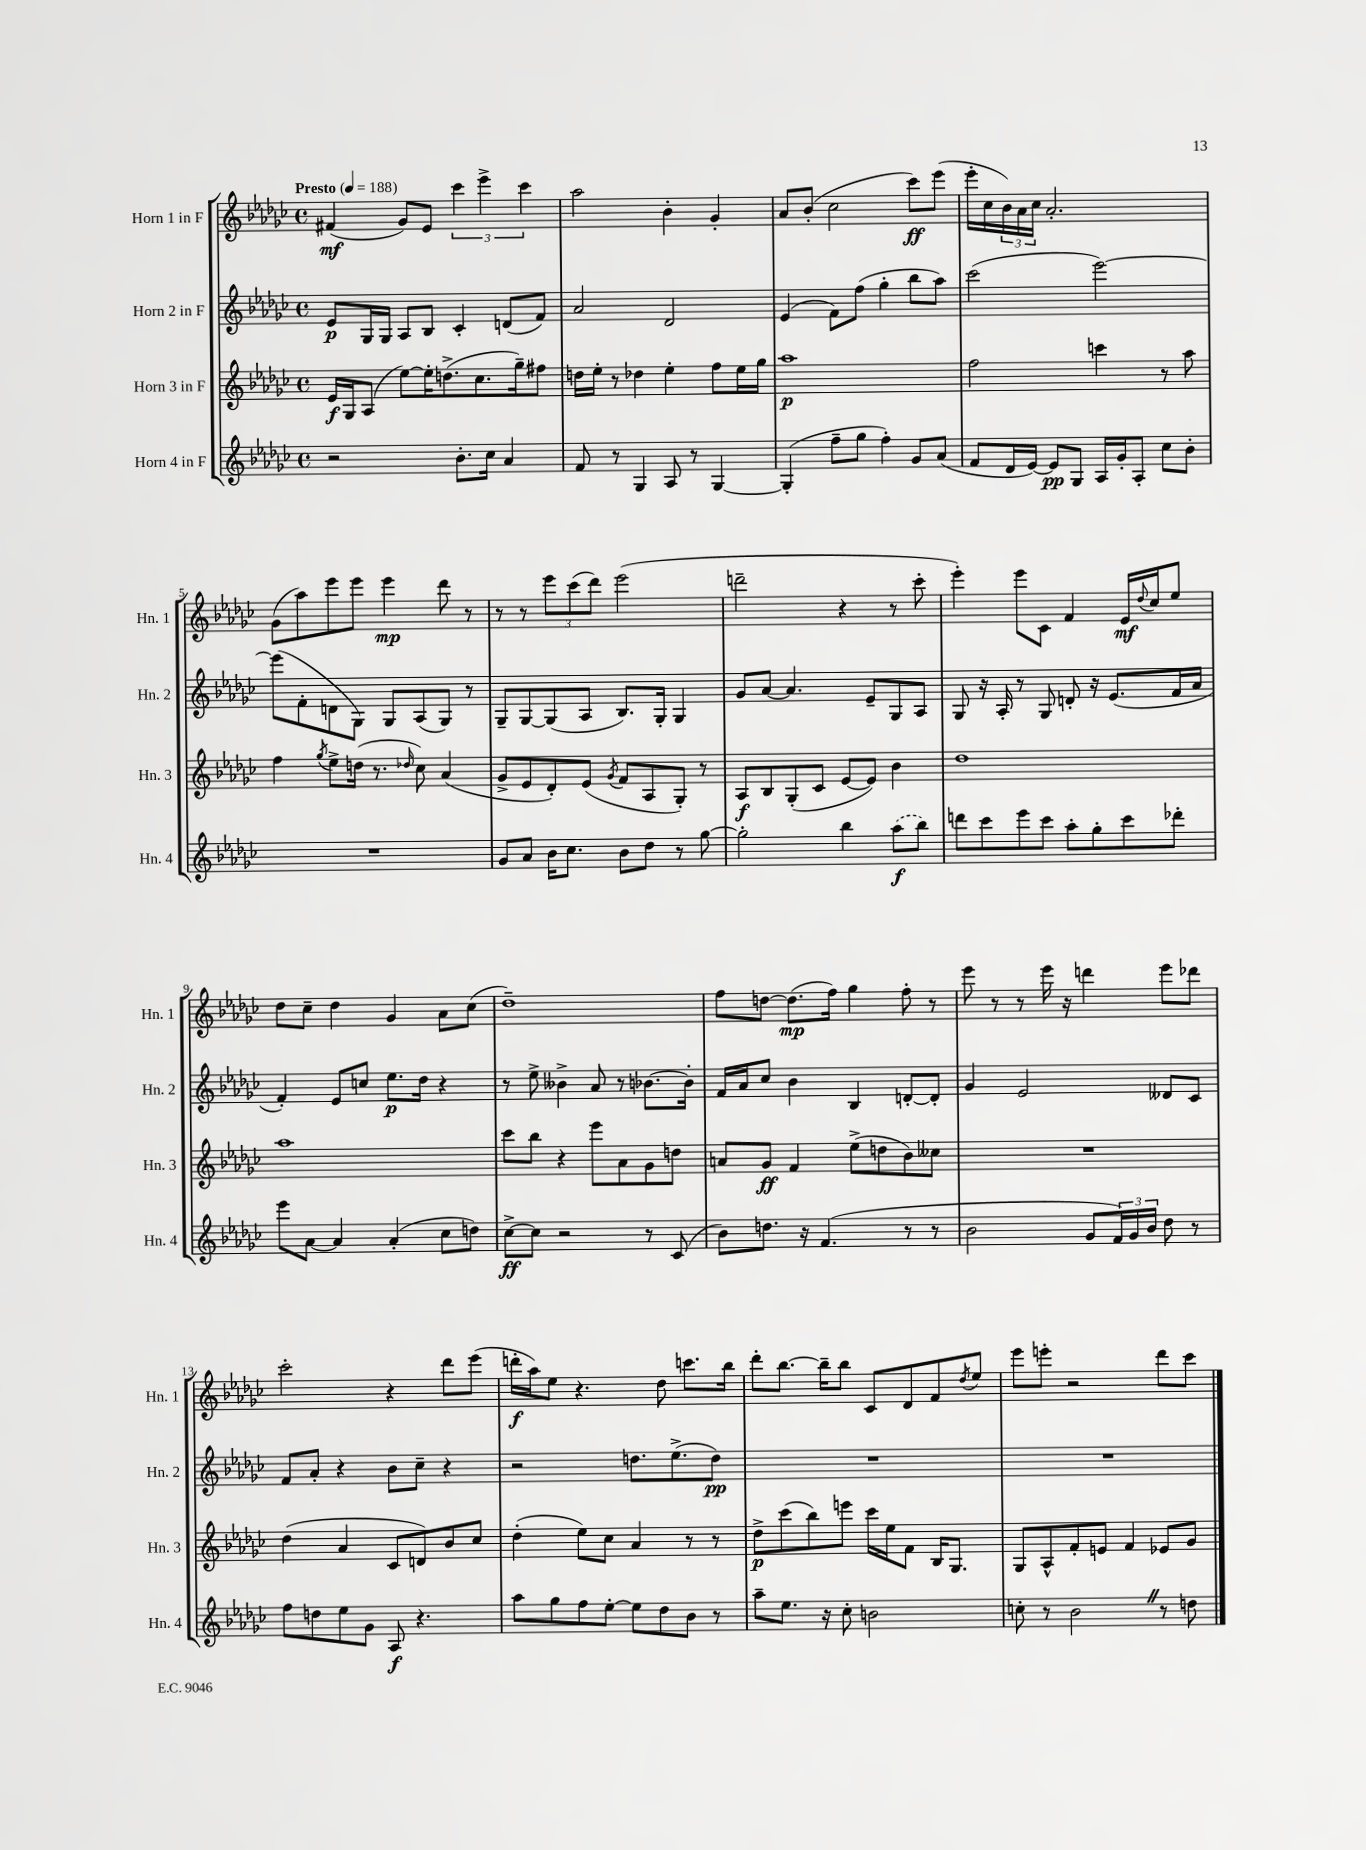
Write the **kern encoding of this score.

**kern	**kern	**kern	**kern
*staff4	*staff3	*staff2	*staff1
*clefG2	*clefG2	*clefG2	*clefG2
*k[b-e-a-d-g-c-]	*k[b-e-a-d-g-c-]	*k[b-e-a-d-g-c-]	*k[b-e-a-d-g-c-]
*M4/4	*M4/4	*M4/4	*M4/4
*met(c)	*met(c)	*met(c)	*met(c)
*MM188	*MM188	*MM188	*MM188
2r	16e-	8e-	(4f#
.	16G-	.	.
.	(8A-	16G-	.
.	.	16G-	.
.	[8ee-)	8A-	8g-)
.	16ee-']	8B-	8e-
.	(8.dd^	.	.
8.b-'	.	4c-'	6ccc-
.	8.cc-	.	.
.	.	.	6eee-^
16cc-	.	.	.
4a-	.	(8d	.
.	16gg-~)	.	.
.	.	.	6ccc-
.	8ff#	8f)	.
=	=	=	=
8f	16dd	2a-	2aa-
.	16ee-'	.	.
8r	8r	.	.
4G-	4dd-	.	.
8A-	4ee-'	2d-	4b-'
8r	.	.	.
[4G-	8ff	.	4g-'
.	16ee-	.	.
.	16gg-	.	.
=	=	=	=
(4G-']	1aa-	(4e-	8a-
.	.	.	(8b-'
8ff~	.	8f)	2cc-
8gg-	.	(8ff	.
4ff')	.	4gg-'	.
8g-	.	8bb-	8ccc-)
(8a-	.	8aa-)	(8eee-
=	=	=	=
8f	2ff	(2ccc-	16eee-'
.	.	.	16cc-
16d-	.	.	24b-)
.	.	.	24a-
[16e-)	.	.	.
.	.	.	24cc-
8e-]	.	.	2.a-'
8G-	.	.	.
16A-	4ccc	[2eee-)	.
16g-'	.	.	.
8A-'	.	.	.
8cc-	8r	.	.
8b-'	8aa-	.	.
=	=	=	=
1r	4ff	(8eee-]	(8g-
.	.	8f'	8aa-)
.	8qgg-	.	.
.	8ee-^	8d	8eee-
.	(16dd	8G-)	8eee-
.	8.r	.	.
.	.	8G-	4eee-
.	16qqdd-	.	.
.	8cc-)	(8A-	.
.	(4a-	8G-)	8ddd-
.	.	8r	8r
=	=	=	=
8g-	8g-^	8G-~	8r
8a-	8e-	[8G-	8r
16b-	8d-')	(8G-]	12eee-
8.cc-	.	.	.
.	.	.	(12ccc-
.	(8e-	8A-	.
.	.	.	12ddd-)
.	8qg-	.	.
8b-	8f	8.B-)	(2eee-
8dd-	8A-	.	.
.	.	16G-'	.
8r	8G-')	4G-	.
[8gg-	8r	.	.
=	=	=	=
2gg-']	8A-	8g-	2ddd~
.	8B-	[8a-	.
.	(8G-'	4.a-]	.
.	8c-	.	.
4bb-	[8e-	.	4r
.	8e-])	8e-~	.
(8aa-	4b-	8G-	8r
8bb-)	.	8A-	8ccc-'
=	=	=	=
8ddd	1dd-	8G-	4eee-')
8ccc-	.	16r	.
.	.	16A-'	.
8eee-	.	8r	8eee-
8ccc-	.	8G-	8c-
8aa-'	.	8d'	4f
8gg-'	.	16r	.
.	.	(8.e-	.
8ccc-	.	.	16e-
.	.	.	8qqdd-
.	.	.	16cc-
8ddd-'	.	16f	8ee-
.	.	16a-	.
=	=	=	=
8eee-	1aa-	4f')	8dd-
[8a-	.	.	8cc-~
4a-]	.	8e-	4dd-
.	.	8cc	.
(4a-'	.	8.ee-	4g-
.	.	16dd-	.
8cc-	.	4r	8a-
8dd)	.	.	(8cc-
=	=	=	=
[8cc-^	8ccc-	8r	1dd-~)
8cc-]	8bb-	8ee-^	.
2r	4r	4b--^	.
.	8eee-	8a-	.
.	8a-	8r	.
8r	8g-	[8.b-	.
(8c-	8dd	.	.
.	.	16b-']	.
=	=	=	=
8b-)	8a	16f	8ff
.	.	16a-	.
8.dd	8g-	8cc-	[8dd
.	4f	4b-	(8.dd]
16r	.	.	.
(4.f	.	.	.
.	.	.	16ff)
.	(8ee-^	4B-	4gg-
.	8dd	.	.
8r	8b-)	[8d'	8ff'
8r	8cc--	8d']	8r
=	=	=	=
2b-	1r	4g-	8eee-
.	.	.	8r
.	.	2e-	8r
.	.	.	16eee-
.	.	.	16r
8g-	.	.	4ddd
24f)	.	.	.
24g-	.	.	.
24b-	.	.	.
8dd-	.	8d--	8eee-
8r	.	8c-	8ddd-
=	=	=	=
8ff	(4dd-	8f	2ccc-'
8dd	.	8a-'	.
8ee-	4a-	4r	.
8g-	.	.	.
8A-	8c-	8b-	4r
4.r	8d)	8cc-~	.
.	8b-	4r	8ddd-
.	8cc-	.	(8eee-
=	=	=	=
8aa-	(4dd-'	2r	16ddd'
.	.	.	16aa-)
8gg-	.	.	8ee-
8ff	8ee-)	.	4.r
[8ee-'	8cc-	.	.
8ee-]	4a-	8.dd	.
8dd-	.	.	8dd-
.	.	(8.ee-^	.
8b-	8r	.	8.ccc
8r	8r	8dd)	.
.	.	.	16bb-
=	=	=	=
8aa-~	8dd-^	1r	8ddd-'
8.ee-	(8ccc-	.	[8.bb-
.	8bb-)	.	.
16r	.	.	16bb-~]
8cc-'	8eee	.	8bb-
2b	16ccc-	.	8c-
.	16ee-	.	.
.	8f	.	8d-
.	16B-	.	8f
.	8.G-	.	.
.	.	.	8qdd-
.	.	.	8ee-
=	=	=	=
8cc'	8G-	1r	8eee-
8r	8A-^^	.	8eee'
2b-	8f'	.	2r
.	8e	.	.
.	4f	.	.
8r	8e-	.	8ddd-
8dd	8g-	.	8ccc-
==	==	==	==
*-	*-	*-	*-
